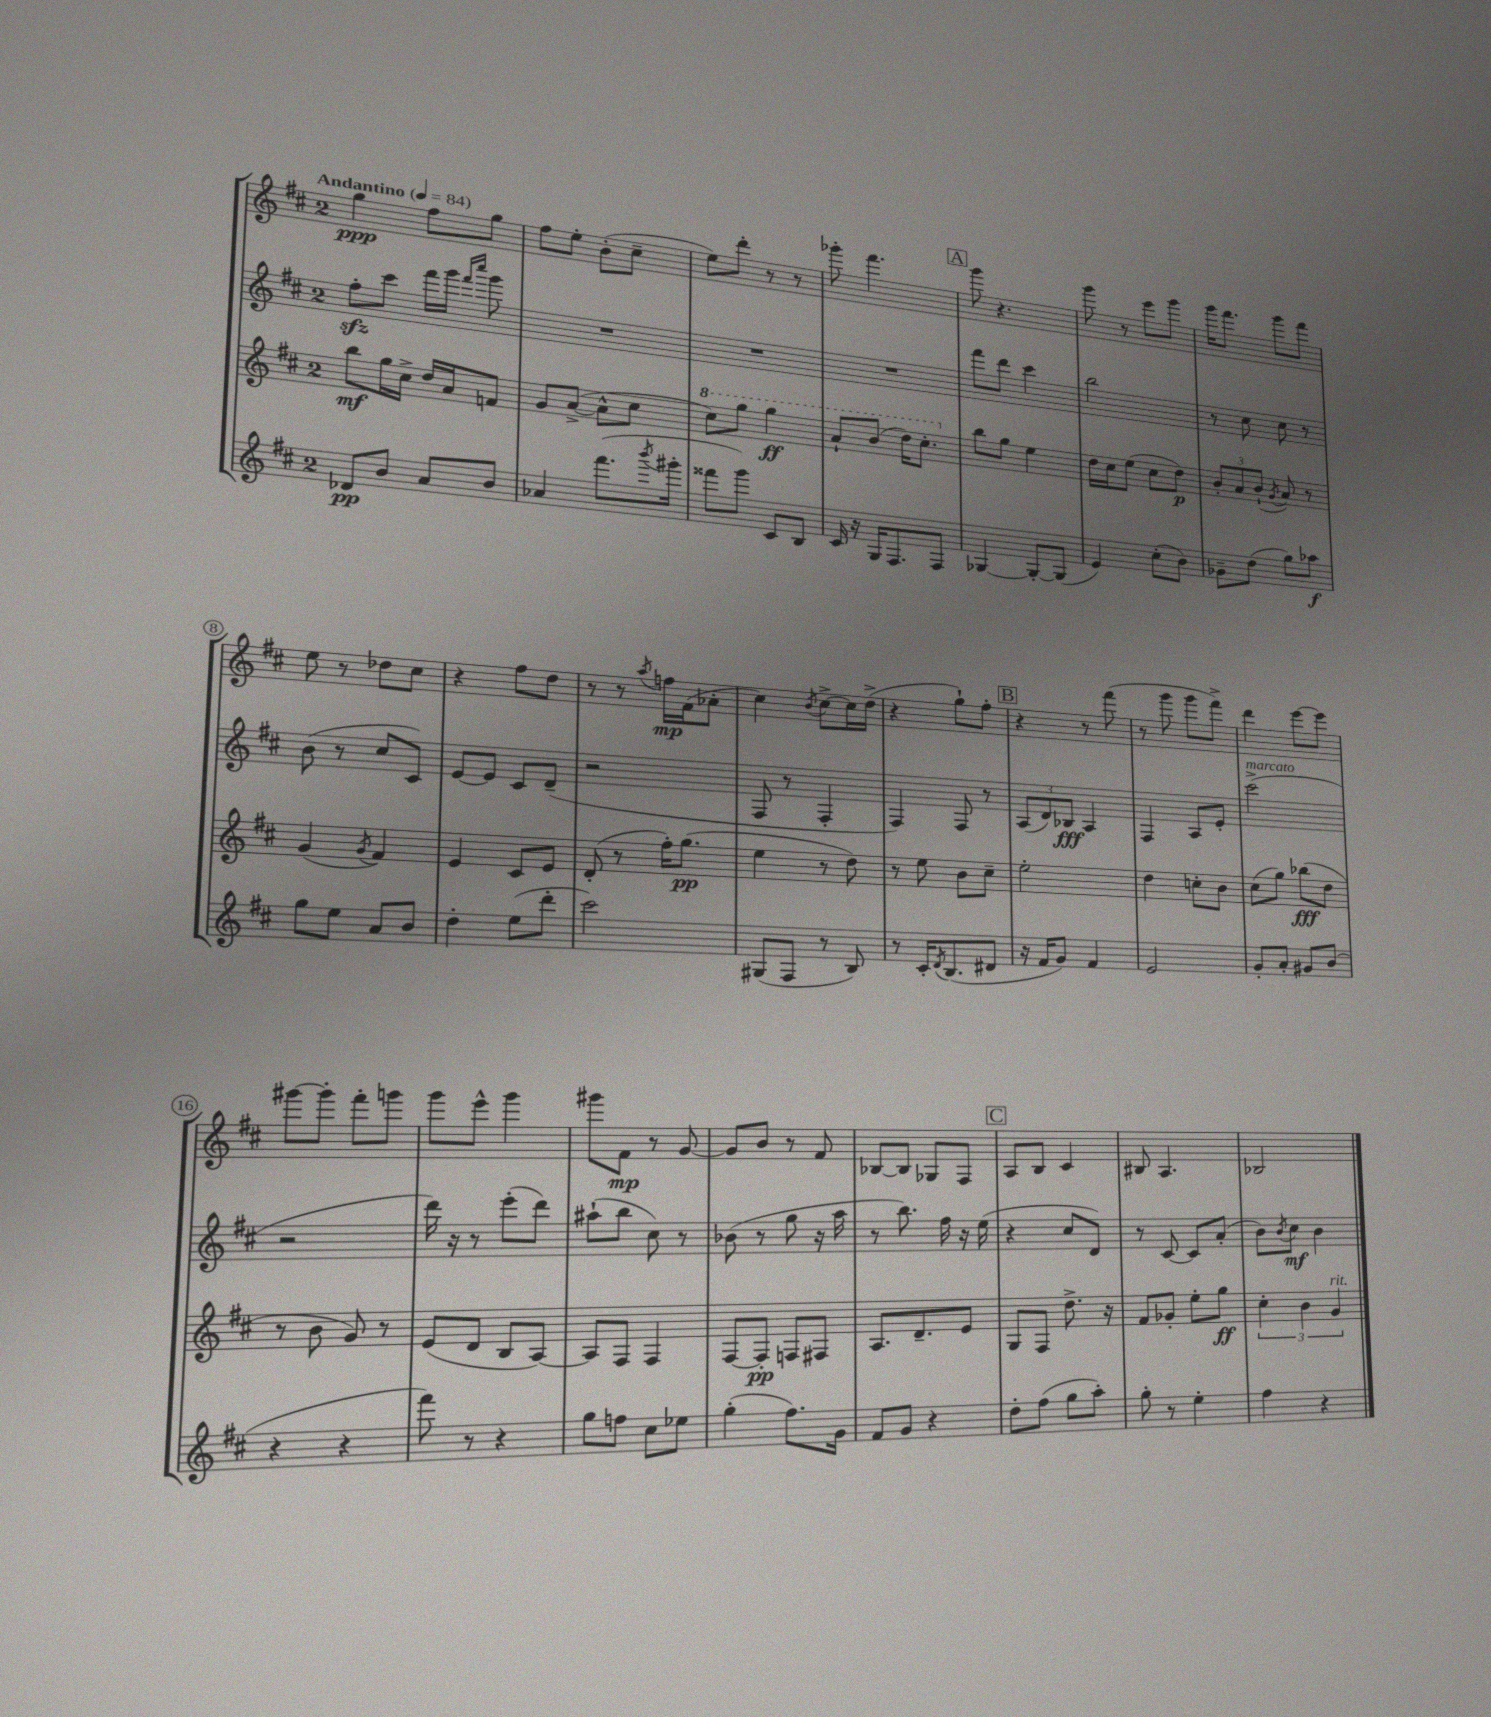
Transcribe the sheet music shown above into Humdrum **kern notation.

**kern	**kern	**kern	**kern
*staff4	*staff3	*staff2	*staff1
*clefG2	*clefG2	*clefG2	*clefG2
*k[f#c#]	*k[f#c#]	*k[f#c#]	*k[f#c#]
*M2/4	*M2/4	*M2/4	*M2/4
*MM84	*MM84	*MM84	*MM84
8d-	8bb	8ff#'	4gg
8b	16gg	8ccc#	.
.	16cc#^	.	.
8a	16dd	16fff#	8ff#
.	16a	16ggg	.
.	.	16qqfff#	.
.	.	16qqcccc#	.
8b	8f	8ggg	8gg
=	=	=	=
4a-	8g	2r	8ff#
.	([8a^	.	8ee'
(8.fff#	8a^^]	.	(8b'
.	8cc#	.	8cc#~
8qbbb	.	.	.
16ggg#'	.	.	.
=	=	=	=
8fff##	8ccc#)	2r	8ee)
8ggg)	8ggg	.	8ddd'
8c#	4ggg	.	8r
8B	.	.	8r
=	=	=	=
16c#	8aa`	2r	8ggg-'
16r	.	.	.
16G	(8bb	.	4.fff#
8.F#	.	.	.
.	16ddd)	.	.
.	8.ccc#'	.	.
8F#	.	.	.
=	=	=	=
[4G-	8bb	8fff#	8ggg
.	8gg	8ddd	4.r
8G-'_	4ee	4ccc#	.
(8G-]	.	.	.
=	=	=	=
4e)	16dd	2bb	8ggg
.	16cc#	.	.
.	(8ee	.	8r
(8cc#'	8cc#	.	8eee
8b)	8dd)	.	8ggg
=	=	=	=
8g-~	12b'	8r	16ggg
.	.	.	8.fff#
.	12a	.	.
(8dd	.	8cc#	.
.	(12b`	.	.
.	8qg	.	.
8gg)	8a)	8cc#	8ggg
8aa-	8r	8r	8fff#
=	=	=	=
8gg	(4g	(8b	8ee
8ee	.	8r	8r
.	8qg	.	.
8a	4f#)	8cc#	8dd-
8b	.	8c#)	8cc#
=	=	=	=
4dd'	4e	[8e	4r
.	.	8e]	.
(8ee	8c#	8c#	8ff#
8ddd'	8e	(8d~	8dd
=	=	=	=
2ccc#)	(8d'	2r	8r
.	8r	.	8r
.	.	.	8qaa
.	16ff#')	.	16ff
.	(8.gg	.	(16f#
.	.	.	8a-'
=	=	=	=
(8G#	4ee	8F#	4cc#)
8F#	.	8r	.
.	.	.	8qb
8r	8r	4F#'	[8cc#^
8B)	8dd)	.	16cc#]
.	.	.	(16dd^
=	=	=	=
8r	8r	4F#)	4r
16c#'	8ee	.	.
8qd	.	.	.
(8.B	.	.	.
.	8b	8F#	8gg`)
8d#	8cc#~	8r	8ff#'
=	=	=	=
16r	2ee'	(12A	4r
16f#	.	.	.
.	.	12d)	.
8g)	.	.	.
.	.	12B-	.
4f#	.	4A	8r
.	.	.	(8fff#
=	=	=	=
2e	4dd	4F#	8r
.	.	.	8ggg
.	8cc'	8A	8ggg
.	8b	8e'	8fff#^)
=	=	=	=
8g'	(8cc#	(2ccc#^	4ddd
8a'	8gg)	.	.
8g#	(8bb-	.	[8eee
(8b	8dd	.	8eee]
=	=	=	=
4r	8r	2r	[8ggg#
.	8b	.	8ggg#']
4r	8g)	.	8fff#'
.	8r	.	8ggg
=	=	=	=
8fff#)	(8e	16ddd)	8ggg
.	.	16r	.
8r	8d	8r	8eee^^
4r	8B	(8eee'	4ggg
.	[8A)	8ddd)	.
=	=	=	=
8gg	8A]	(8aa#`	8ggg#
8ff	8F#	8bb	8f#
8cc#	4F#	8cc#)	8r
8ee-	.	8r	[8g
=	=	=	=
(4gg'	[8F#	(8b-	8g]
.	8F#']	8r	8b
8.ff#)	8F	8gg	8r
.	8F#	16r	8f#
16g	.	16aa	.
=	=	=	=
8f#	8.A	8r	[8B-
8g	.	8.bb)	8B-]
.	8.d~	.	.
4r	.	.	8G-
.	.	16ff#	.
.	8e	16r	8F#
.	.	(16ee	.
=	=	=	=
8dd'	8G	4r	8A
(8ff#	8F#	.	8B
8gg	8.dd^	8cc#	4c#
8aa')	.	8d)	.
.	16r	.	.
=	=	=	=
8gg'	8f#	8r	8B#
8r	8g-'	[8c#	4.A
4ee'	8ee'	8c#]	.
.	8gg	(8a'	.
=	=	=	=
4ff#	6cc#'	8b)	2B-
.	.	8qb	.
.	.	8cc#	.
.	6b	.	.
4r	.	4b	.
.	6g	.	.
==	==	==	==
*-	*-	*-	*-
